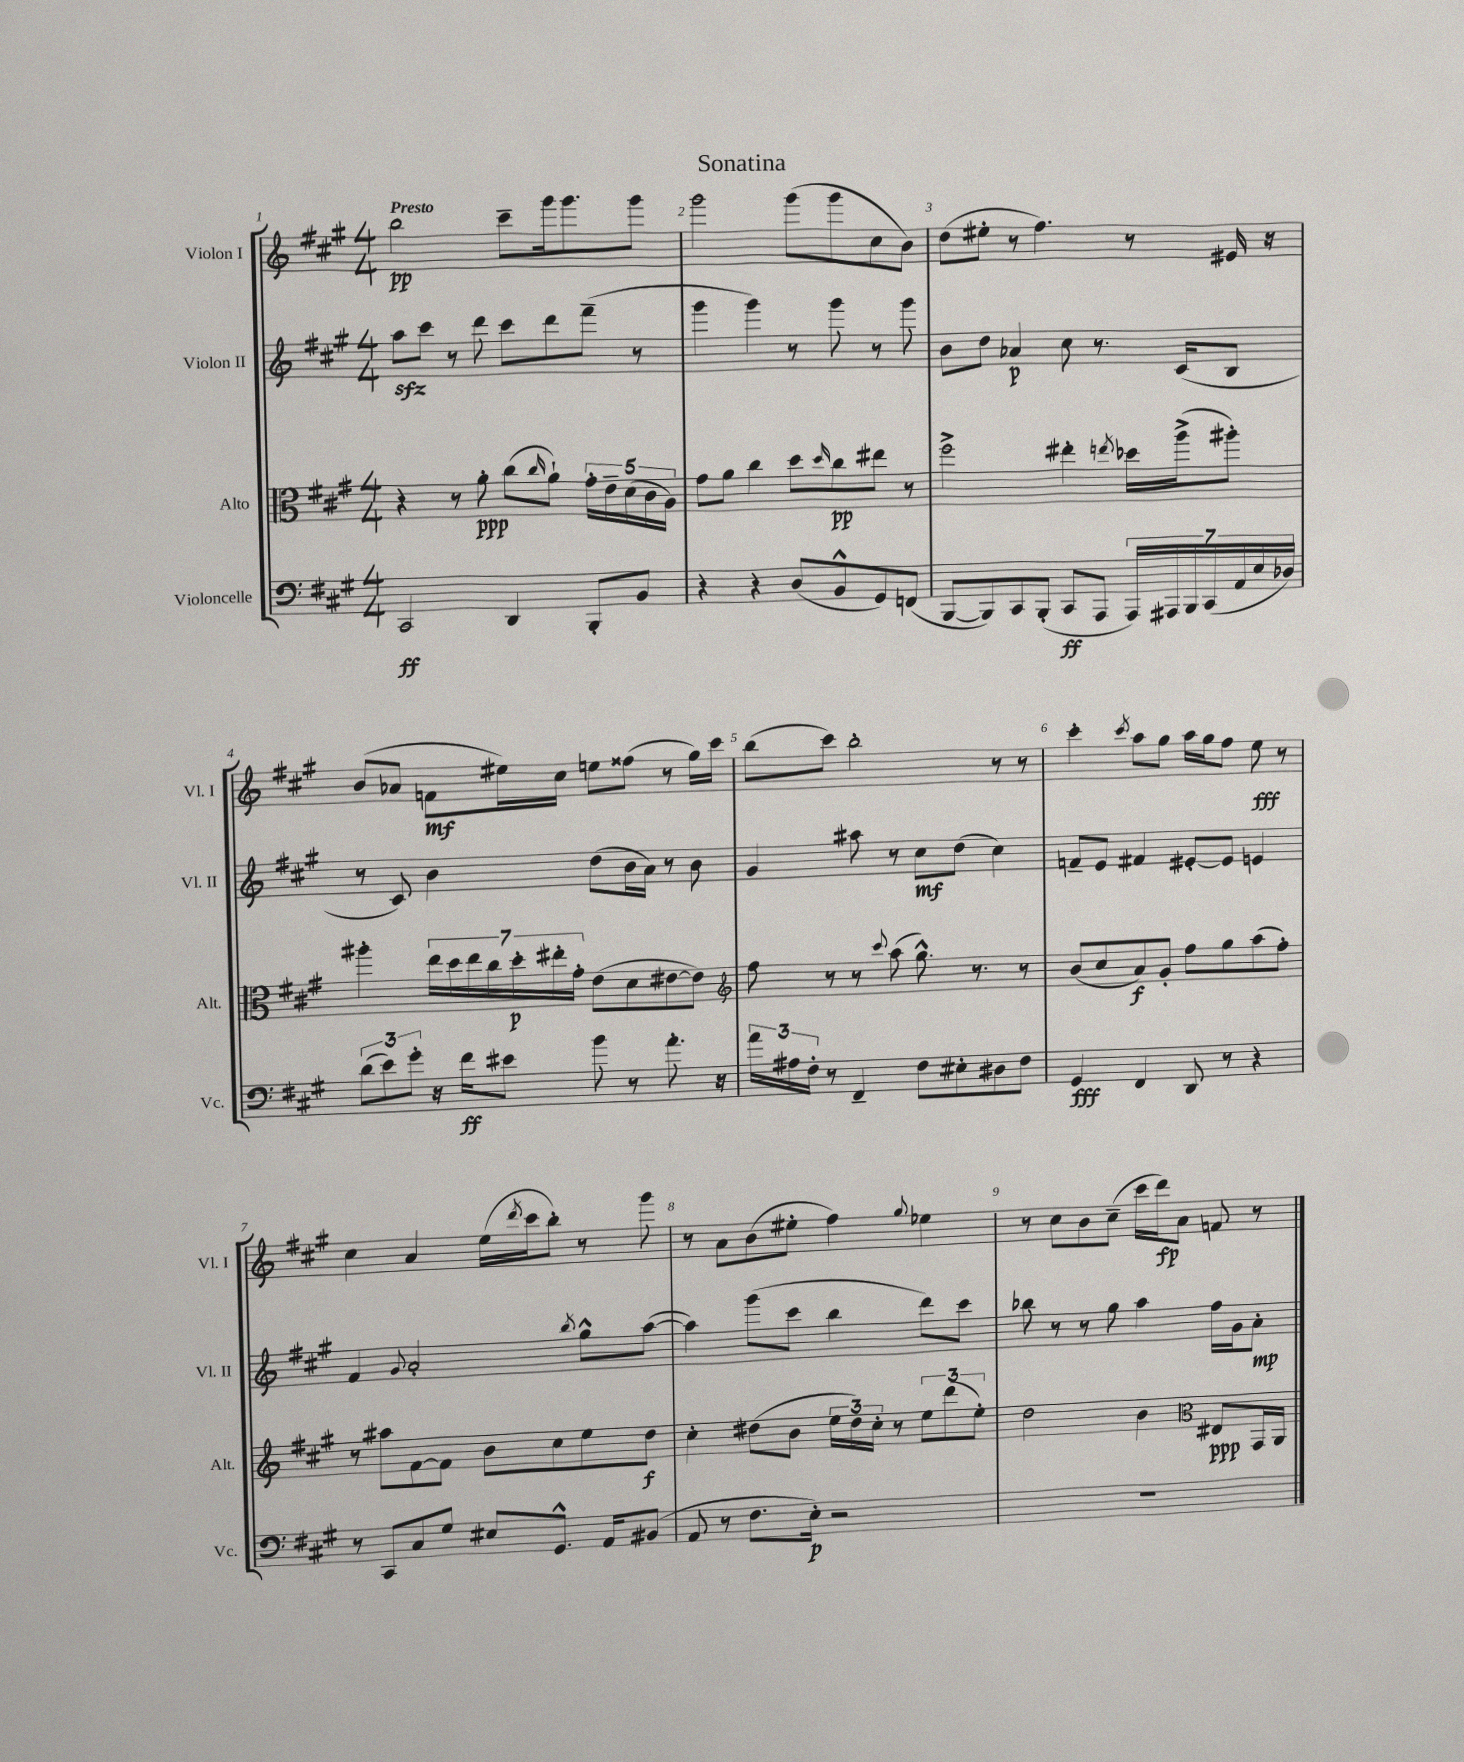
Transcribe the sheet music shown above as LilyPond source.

\header { title = "Sonatina" }
<<
\new StaffGroup <<
\new Staff = "s0" \with { instrumentName = "Violon I" shortInstrumentName = "Vl. I" } {
    \clef treble \key a \major \numericTimeSignature \time 4/4 \tempo "Presto"
    b''2\pp cis'''8-- gis'''16 gis'''8. gis'''8 |
    gis'''2 gis'''8( gis'''8 cis''8 b'8) |
    d''8( eis''8-. r8 fis''4.) r8 eis'16 r16 |
    b'8( aes'8 f'8\mf eis''16) cis''16 e''8 fisis''8( r8 gis''16) cis'''16 |
    b''8( cis'''8) b''2-. r8 r8 |
    cis'''4-. \acciaccatura { cis'''8 } a''8 gis''8 a''16 gis''16 fis''8 e''8\fff r8 |
    cis''4 a'4 e''16( \acciaccatura { d'''8 } cis'''16 b''8-.) r8 gis'''8 |
    r8 a'8 b'8( eis''8-. fis''4) \appoggiatura { gis''8 } ees''4 |
    r8 cis''8 b'8 cis''8--( cis'''16 d'''16\fp) a'8 f'8 r8 \bar "|." |
}
\new Staff = "s1" \with { instrumentName = "Violon II" shortInstrumentName = "Vl. II" } {
    \clef treble \key a \major \numericTimeSignature \time 4/4
    a''8\sfz cis'''8 r8 d'''8 cis'''8 d'''8 fis'''8--( r8 |
    gis'''4 gis'''4) r8 gis'''8 r8 gis'''8 |
    b'8 d''8 aes'4\p cis''8 r8. cis'16( b8 |
    r8 cis'8) b'4 d''8( b'16 a'16) r8 b'8 |
    gis'4 ais''8 r8 cis''8\mf d''8( cis''4) |
    f'8-- e'8 fis'4 eis'8~-. eis'8 e'4 |
    fis'4 \appoggiatura { gis'8 } a'2-. \acciaccatura { b''8 } gis''8-^ a''8~( |
    a''4) gis'''8( cis'''8 b''4 d'''8) cis'''8 |
    bes''8 r8 r8 gis''8 a''4 fis''16 gis'16 a'8-.\mp \bar "|." |
}
\new Staff = "s2" \with { instrumentName = "Alto" shortInstrumentName = "Alt." } {
    \clef alto \key a \major \numericTimeSignature \time 4/4
    r4 r8 a'8-.\ppp cis''8( \grace { cis''16 } a'8-!) \tuplet 5/4 { gis'16-. e'16-- d'16( cis'16 a16) } |
    gis'8 a'8 cis''4 d''8 \grace { d''16 } cis''8\pp eis''8 r8 |
    fis''2-> eis''4-. \acciaccatura { e''8 } des''16 a''16->( ais''8-.) |
    ais''4-. \tuplet 7/4 { e''16 d''16 e''16 cis''16 d''16-.\p eis''16-. gis'16-. } e'8( d'8 eis'8~ eis'8) |
    \clef treble fis''8 r8 r8 \appoggiatura { cis'''8 } a''8( gis''8.-^) r8. r8 |
    b'8( cis''8 a'8\f) gis'8-. fis''8 gis''8 a''8( fis''8-.) |
    r8 ais''8 fis'8~ fis'8 b'8 cis''8 e''8 d''8\f |
    cis''4-. dis''8( b'8 \tuplet 3/2 { e''16 dis''16) cis''16-. } r8 \tuplet 3/2 { e''8 d'''8( e''8-.) } |
    d''2 b'4 \clef alto eis8\ppp gis,16 a,16 \bar "|." |
}
\new Staff = "s3" \with { instrumentName = "Violoncelle" shortInstrumentName = "Vc." } {
    \clef bass \key a \major \numericTimeSignature \time 4/4
    cis,2\ff d,4 b,,8-. b,8 |
    r4 r4 d8( b,8-^ gis,8) f,8( |
    b,,8~ b,,8) cis,8 b,,8-.( cis,8\ff a,,8 \tuplet 7/4 { a,,16) ais,,16 b,,16 cis,16( a,16 e16 des16) } |
    \tuplet 3/2 { d'8( e'8) gis'8-. } r16 fis'16\ff eis'8 b'8 r8 a'8.-. r16 |
    \tuplet 3/2 { a'16 ais16 fis16-. } r8 fis,4-- fis8 eis8-. dis8 fis8 |
    gis,4\fff fis,4 d,8 r8 r4 |
    r8 cis,8 cis8 gis8 eis8 gis,8.-^ a,16 bis,8( |
    a,8 r8 fis8. e16-.\p) r2 |
    R1 \bar "|." |
}
>>
>>
\layout { \context { \Score \override BarNumber.break-visibility = ##(#f #t #t) barNumberVisibility = #all-bar-numbers-visible } }
